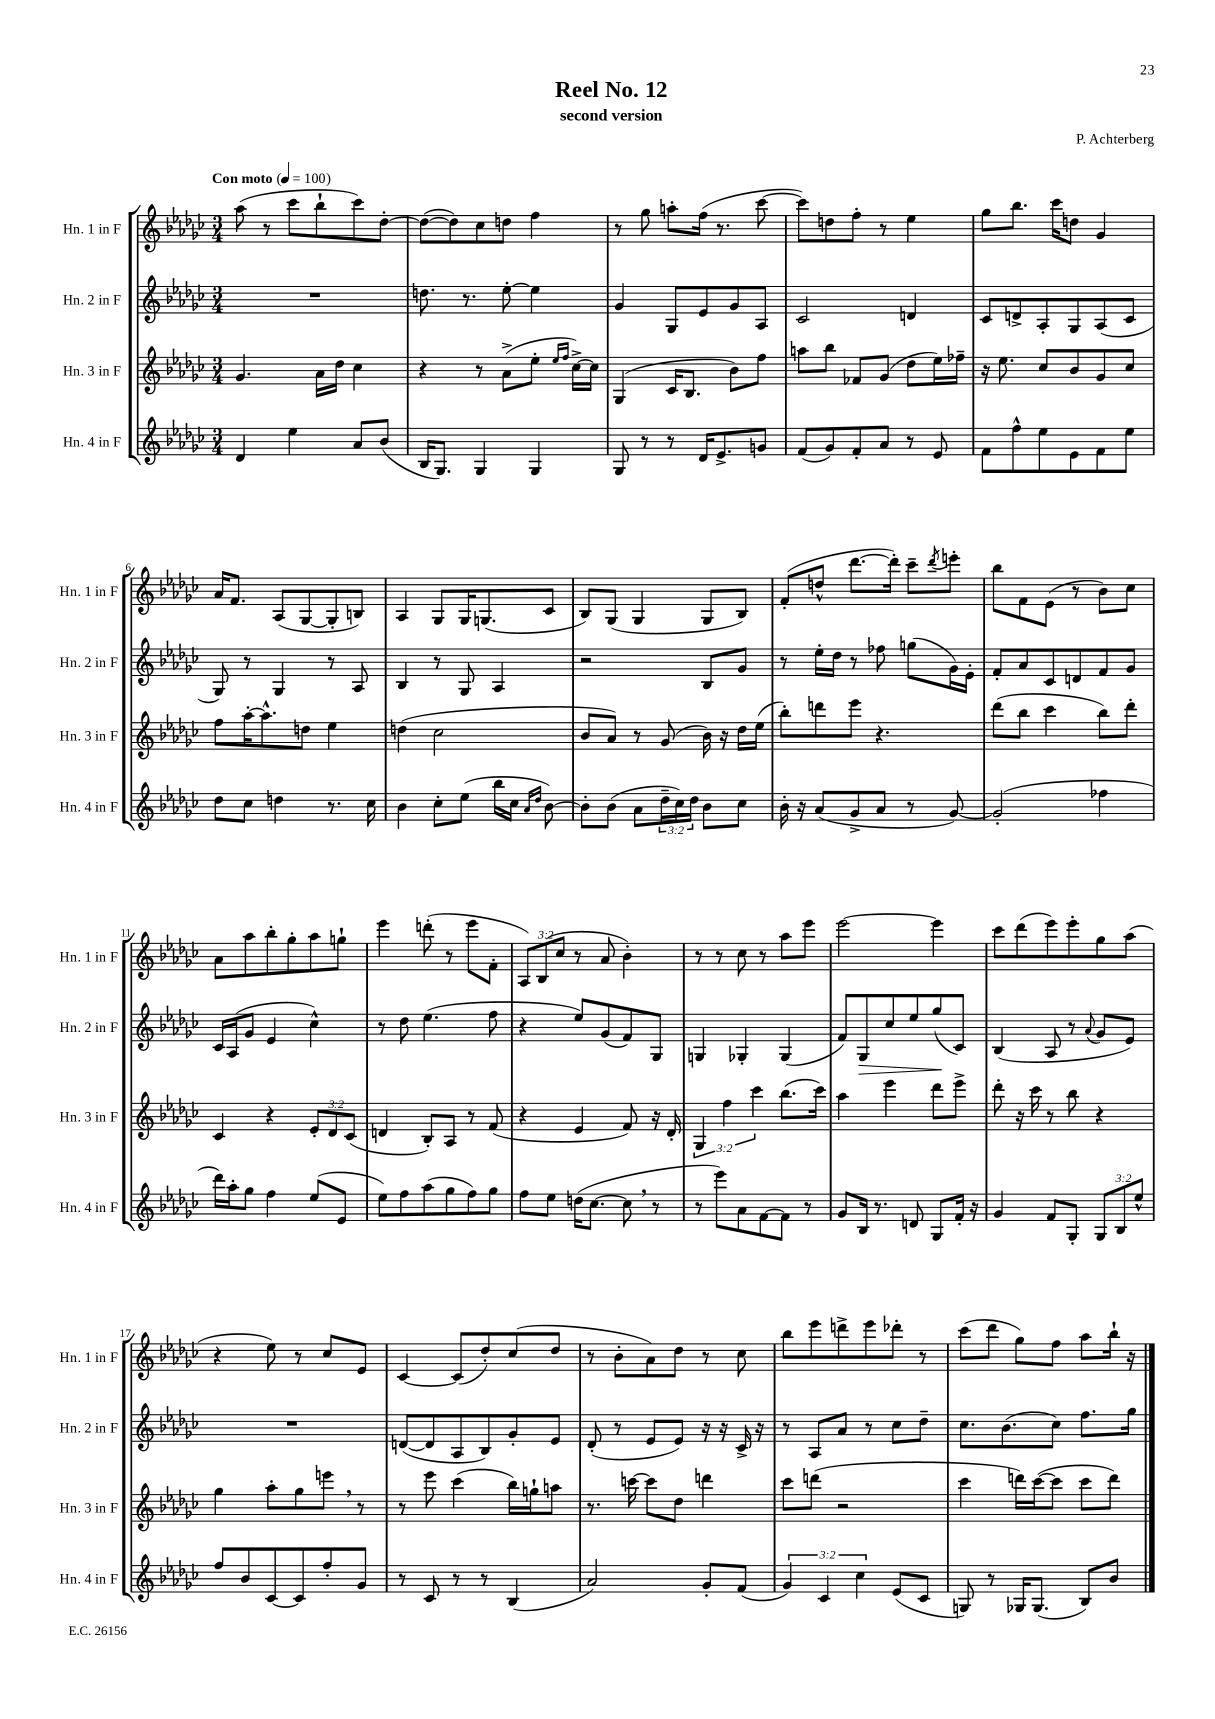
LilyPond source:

\header { title = "Reel No. 12" composer = "P. Achterberg" subtitle = "second version" }
<<
\new StaffGroup <<
\new Staff = "s0" \with { instrumentName = "Hn. 1 in F" shortInstrumentName = "Hn. 1 in F" } {
    \clef treble \key ges \major \numericTimeSignature \time 3/4 \override Staff.TupletNumber.text = #tuplet-number::calc-fraction-text \tempo "Con moto" 4 = 100
    aes''8( r8 ces'''8 bes''8-! ces'''8) des''8~-. |
    des''8~( des''8) ces''8 d''8 f''4 |
    r8 ges''8 a''8-. f''16( r8. ces'''8~ |
    ces'''8) d''8 f''8-. r8 ees''4 |
    ges''8 bes''8. ces'''16 d''8 ges'4 |
    aes'16 f'8. aes8( ges8~ ges8-. b8) |
    aes4 ges8 ges16 g8.( ces'8 |
    bes8) ges8( ges4 ges8 bes8) |
    f'8-.( d''8-^ des'''8.~ des'''16-.) ces'''8-- \acciaccatura { des'''8 } e'''8-. |
    bes''8 f'8 ees'8( r8 bes'8) ces''8 |
    aes'8 aes''8 bes''8-. ges''8-. aes''8 g''8-! |
    ees'''4 d'''8-.( r8 ees'''8 f'8-. |
    \tuplet 3/2 { aes8) bes8( ces''8 } r8 aes'8 bes'4-.) |
    r8 r8 ces''8 r8 aes''8 ees'''8 |
    ees'''2~ ees'''4 |
    ces'''8 des'''8( ees'''8) ees'''8-. ges''8 aes''8( |
    r4 ees''8) r8 ces''8 ees'8 |
    ces'4~ ces'8( des''8-.) ces''8( des''8 |
    r8 bes'8-. aes'8) des''8 r8 ces''8 |
    bes''8 ees'''8 d'''8-> ees'''8 des'''8-. r8 |
    ces'''8( des'''8 ges''8) f''8 aes''8 bes''16-! r16 \bar "|." |
}
\new Staff = "s1" \with { instrumentName = "Hn. 2 in F" shortInstrumentName = "Hn. 2 in F" } {
    \clef treble \key ges \major \numericTimeSignature \time 3/4
    R2. |
    d''8. r8. ees''8~-. ees''4 |
    ges'4 ges8 ees'8 ges'8 aes8 |
    ces'2 d'4 |
    ces'8 d'8-> aes8-. ges8 aes8( ces'8 |
    ges8) r8 ges4 r8 aes8 |
    bes4 r8 ges8 aes4 |
    r2 bes8 ges'8 |
    r8 ees''16-. des''16 r8 fes''8 g''8( ges'16) ees'16-. |
    f'8-. aes'8 ces'8 d'8 f'8 ges'8 |
    ces'16 aes16( ges'8 ees'4 ces''4-^) |
    r8 des''8 ees''4.( f''8 |
    r4 ees''8) ges'8( f'8) ges8 |
    g4 ges4-. ges4( |
    f'8) ges8\> ces''8 ees''8 ges''8\!( ces'8) |
    bes4( aes8 r8 \appoggiatura { aes'8 } ges'8 ees'8) |
    R2. |
    d'8~( d'8 aes8 bes8) ges'8-. ees'8 |
    des'8-.( r8 ees'8 ees'8) r16 r16 ces'16-> r16 |
    r8 aes8 aes'8 r8 ces''8 des''8-- |
    ces''8. bes'8.( ces''8) f''8. ges''16 \bar "|." |
}
\new Staff = "s2" \with { instrumentName = "Hn. 3 in F" shortInstrumentName = "Hn. 3 in F" } {
    \clef treble \key ges \major \numericTimeSignature \time 3/4 \override Staff.TupletNumber.text = #tuplet-number::calc-fraction-text
    ges'4. aes'16 des''16 ces''4 |
    r4 r8 aes'8->( ees''8-. \grace { ees''16 f''16 } ces''16~->) ces''16 |
    ges4( ces'16 bes8. bes'8) f''8 |
    a''8 bes''8 fes'8 ges'8( des''8 ees''16) fes''16-- |
    r16 ees''8. ces''8 bes'8 ges'8 ces''8 |
    f''8 aes''16~-. aes''8.-^ d''8 ees''4 |
    d''4( ces''2 |
    bes'8 aes'8) r8 ges'8( bes'16) r16 des''16 ees''16( |
    bes''8-.) d'''8 ees'''8 r4. |
    des'''8( bes''8 ces'''4 bes''8) des'''8-. |
    ces'4 r4 \tuplet 3/2 { ees'8-. des'8 ces'8( } |
    d'4 bes8-.) aes8 r8 f'8( |
    r4 ees'4 f'8) r16 des'16-. |
    \tuplet 3/2 { ges4 f''4 ces'''4 } bes''8.( ces'''16) |
    aes''4 ees'''4 des'''8 ees'''8-> |
    des'''8-. r16 ces'''16 r8 bes''8 r4 |
    ges''4 aes''8-. ges''8 e'''8 \breathe r8 |
    r8 ees'''8 ces'''4( bes''16) g''16-! a''8 |
    r8. c'''16~ c'''8 des''8 d'''4 |
    ces'''8 d'''8( r2 |
    ces'''4 d'''16) ces'''16~( ces'''8 ces'''8 d'''8) \bar "|." |
}
\new Staff = "s3" \with { instrumentName = "Hn. 4 in F" shortInstrumentName = "Hn. 4 in F" } {
    \clef treble \key ges \major \numericTimeSignature \time 3/4 \override Staff.TupletNumber.text = #tuplet-number::calc-fraction-text
    des'4 ees''4 aes'8 bes'8( |
    bes16 ges8.) ges4 ges4 |
    ges8 r8 r8 des'16 ees'8.-> g'8 |
    f'8( ges'8) f'8-. aes'8 r8 ees'8 |
    f'8 f''8-^ ees''8 ees'8 f'8 ees''8 |
    des''8 ces''8 d''4 r8. ces''16 |
    bes'4 ces''8-. ees''8( bes''16 ces''16 \grace { aes'16 des''16 } bes'8~) |
    bes'8-. bes'8( aes'8 \tuplet 3/2 { des''16-- ces''16) des''16 } bes'8 ces''8 |
    bes'16-. r16 aes'8( ges'8-> aes'8 r8 ges'8~) |
    ges'2-.( fes''4 |
    des'''16) aes''16-. ges''8 f''4 ees''8( ees'8 |
    ees''8) f''8 aes''8( ges''8 f''8) ges''8 |
    f''8 ees''8 d''16( ces''8.~ ces''8 \breathe r8 |
    r8 ees'''8) aes'8 f'8~ f'8 r8 |
    ges'8 bes16 r8. d'8 ges8 f'16-. r16 |
    ges'4 f'8 ges8-. \tuplet 3/2 { ges8 bes8 ees''8-^ } |
    f''8 bes'8 ces'8~ ces'8 f''8-. ges'8 |
    r8 ces'8 r8 r8 bes4( |
    aes'2) ges'8-. f'8( |
    \tuplet 3/2 { ges'4) ces'4 ces''4 } ees'8( ces'8 |
    g8) r8 ges16 ges8.( bes8) bes'8 \bar "|." |
}
>>
>>
